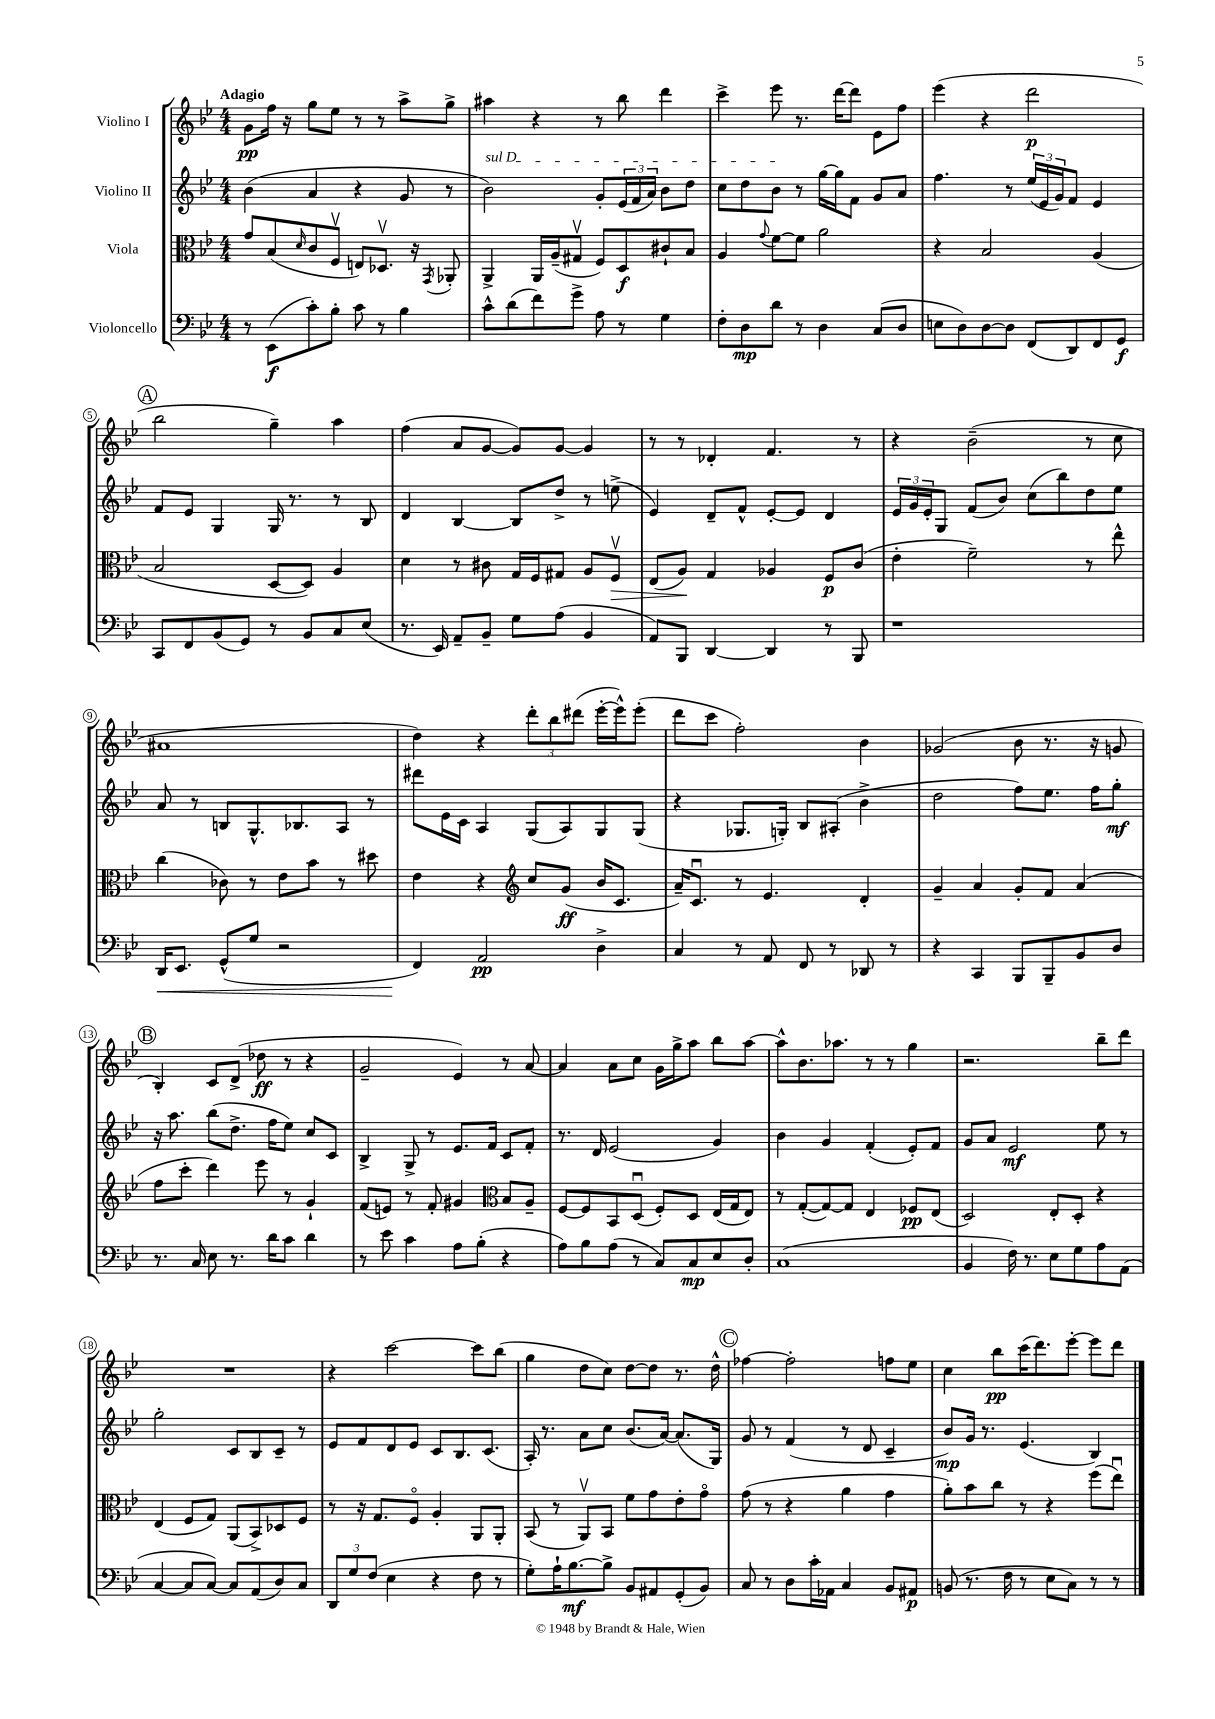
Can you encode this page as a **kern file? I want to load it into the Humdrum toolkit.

**kern	**kern	**kern	**kern
*staff4	*staff3	*staff2	*staff1
*clefF4	*clefC3	*clefG2	*clefG2
*k[b-e-]	*k[b-e-]	*k[b-e-]	*k[b-e-]
*M4/4	*M4/4	*M4/4	*M4/4
8r	8g	(4b-	8g
(8EE-	(8B-	.	16ff
.	.	.	16r
.	16qqd	.	.
8c')	8c	4a	8gg
8B-'	8Fv	.	8ee-
8c	8E)	4r	8r
8r	8.D-v	.	8r
4B-	.	8g	8aa^
.	16r	.	.
.	8qGG	.	.
.	8AA-'	8r	8gg^
=	=	=	=
8c^^	4AA^	2b-)	4aa#
(8d	.	.	.
8f)	16AA	.	4r
.	(16A~	.	.
8g^	8G#v	.	.
8A	8F)	8g'	8r
8r	8D	(24e-	8bb-
.	.	24f	.
.	.	24a)	.
4G	8c#`	8b-	4ddd
.	8B-	8dd	.
=	=	=	=
8F'	4A	8cc	4ccc^
8D	.	8dd	.
.	8qqg	.	.
8d	[8f	8b-	8eee-
8r	8f]	8r	8.r
4D	2a	[16gg	.
.	.	16gg]	[16ddd
.	.	8f	8ddd]
(8C	.	8g	8e-
8D	.	8a	8ff
=	=	=	=
8E	4r	4.ff	(4eee-
8D)	.	.	.
[8D	2B-	.	4r
8D]	.	8r	.
(8FF	.	(24ee-	2ddd
.	.	24e-	.
.	.	24g)	.
8DD)	.	8f	.
8FF	(4A	4e-	.
8GG	.	.	.
=	=	=	=
8CC	2B-	8f	2bb-
8FF	.	8e-	.
(8BB-	.	4G	.
8GG)	.	.	.
8r	[8D	16G	4gg~)
.	.	8.r	.
8BB-	8D])	.	.
8C	4A	8r	4aa
(8E-	.	8B-	.
=	=	=	=
8.r	4d	4d	(4ff
16EE-)	.	.	.
8AA~	8r	[4B-	8a
8BB-~	8c#	.	[8g
8G	16G	8B-]	8g])
.	16F	.	.
(8A	8G#	8dd^	[8g
4BB-	8A	8r	4g]
.	8Fv	(8ee^	.
=	=	=	=
8AA)	(8E-	4e-)	8r
8BBB-	8A)	.	8r
[4DD	4G	8d~	4d-'
.	.	8f^^	.
4DD]	4A-	[8e-'	4.f
.	.	8e-]	.
8r	8F	4d	.
8BBB-	(8c	.	8r
=	=	=	=
1r	4e-'	24e-	4r
.	.	24g	.
.	.	24e-'	.
.	.	8G	.
.	2f~)	(8f	(2b-~
.	.	8b-)	.
.	.	(8cc	.
.	.	8bb-)	.
.	8r	8dd	8r
.	8ee-^^	8ee-	8cc
=	=	=	=
16DD	(4cc	8a	1a#
8.EE-	.	.	.
.	.	8r	.
(8GG^^	8c-)	8B	.
8G	8r	8.G^^	.
2r	8e-	.	.
.	.	8.B-	.
.	8b-	.	.
.	8r	8A	.
.	8dd#	8r	.
=	=	=	=
4FF)	4e-	8ddd#	4dd)
.	.	16e-	.
.	.	16c	.
2AA	4r	4A	4r
*	*clefG2	*	*
.	8cc	(8G	12ddd'
.	.	.	12bb-
.	(8g	8A)	.
.	.	.	(12ddd#
4D^	16b-	8G	[16eee-'
.	8.c	.	16eee-^^])
.	.	(8G	(8eee-'
=	=	=	=
4C	16a~)	4r	8ddd
.	8.cu	.	.
.	.	.	8ccc
8r	8r	8.G-	2ff')
8AA	4.e-	.	.
.	.	16G')	.
8FF	.	8B-	.
8r	.	(8A#'	.
8DD-	4d'	4b-^	4b-
8r	.	.	.
=	=	=	=
4r	4g~	2dd	(2g-
4CC	4a	.	.
8BBB-	8g'	8ff)	8b-
8BBB-~	8f	8.ee-	8.r
8BB-	(4a	.	.
.	.	16ff	16r
8D	.	8gg'	8g
=	=	=	=
8.r	8ff	16r	4B-')
.	.	8.aa	.
.	8ccc'	.	.
16C	.	.	.
8E-	4ddd)	(8bb-	8c
8.r	.	8.dd^	(8d^
.	8eee-	.	8dd-
16d	.	16ff	.
8c	8r	8ee-)	8r
4d	4g`	8cc	4r
.	.	8c	.
=	=	=	=
8r	(8f	4B-^	2g~
8e-	8e)	.	.
4c	8r	8G^	.
.	8f'	8r	.
8A	4g#	8.e-	4e-)
(8B-'	.	.	.
.	.	16f	.
*	*clefC3	*	*
4r	8B-	8c	8r
.	8A~	8f'	[8a
=	=	=	=
8A)	[8F	8.r	4a]
8B-	8F]	.	.
.	.	16d	.
(8A	8BB-	(2e-	8a
8r	(8Du	.	8cc
8C)	8F')	.	16g
.	.	.	16gg^
8C	8D	.	8aa
8E-	(16E-	4g)	8bb-
.	16G	.	.
8D'	8E-)	.	[8aa
=	=	=	=
(1C	8r	4b-	8aa^^]
.	([8G'	.	8.b-
.	8G_)	4g	.
.	.	.	8.aa-
.	8G]	.	.
.	4E-	(4f'	8r
.	.	.	8r
.	8F-	8e-')	4gg
.	(8E-	8f	.
=	=	=	=
4BB-	2D)	8g	2.r
.	.	8a	.
16F)	.	2e-	.
8.r	.	.	.
8E-	8E-'	.	.
8G	8D'	.	.
8A	4r	8ee-	8bb-~
(8AA	.	8r	8ddd
=	=	=	=
[4C	(4E-	2gg'	1r
8C]	8F	.	.
[8C)	8G)	.	.
8C]	(8AA	8c	.
(8AA	8BB-^)	8B-	.
8D)	8D-	8c~	.
8C	8F	8r	.
=	=	=	=
12DD	8r	8e-	4r
12G	.	.	.
.	16r	8f	.
(12F	.	.	.
.	8.G	.	.
4E-	.	8d	[2ccc
.	8Fo	8e-	.
4r	4A'	8c	.
.	.	8.B-	.
8F	8AA	.	8ccc]
.	.	(8.c	.
8r	8AA'	.	(8bb-
=	=	=	=
8G')	(8BB-	16A')	4gg
.	.	8.r	.
16A`	8r	.	.
[8.B-	.	.	.
.	8AAv)	8a	8dd
8B-^]	8BB-	8cc	8cc)
8BB-	8f	(8.b-	[8dd
8AA#	8g	.	8dd]
.	.	[16a)	.
(8GG'	8e-'	(8.a]	8.r
8BB-)	8go	.	.
.	.	16G)	16dd^^
=	=	=	=
8C	(8g	8g	[4ff-
8r	8r	8r	.
8D	4r	(4f	2ff-']
16c'	.	.	.
16AA-	.	.	.
4C	4a	8r	.
.	.	8d	.
8BB-	4g	4c~	8ff
8AA#	.	.	8ee-
=	=	=	=
(8BB	8a')	8b-)	4cc
8.r	8b-	16g	.
.	.	8.r	.
.	8cc	.	8bb-
16F	.	.	.
8r	8r	(4.e-	(16ccc
.	.	.	8.ddd)
8E-	4r	.	.
8C)	.	.	[8eee-'
8r	(8ff	4B-)	8eee-]
8r	8ee-u)	.	8ddd
==	==	==	==
*-	*-	*-	*-
